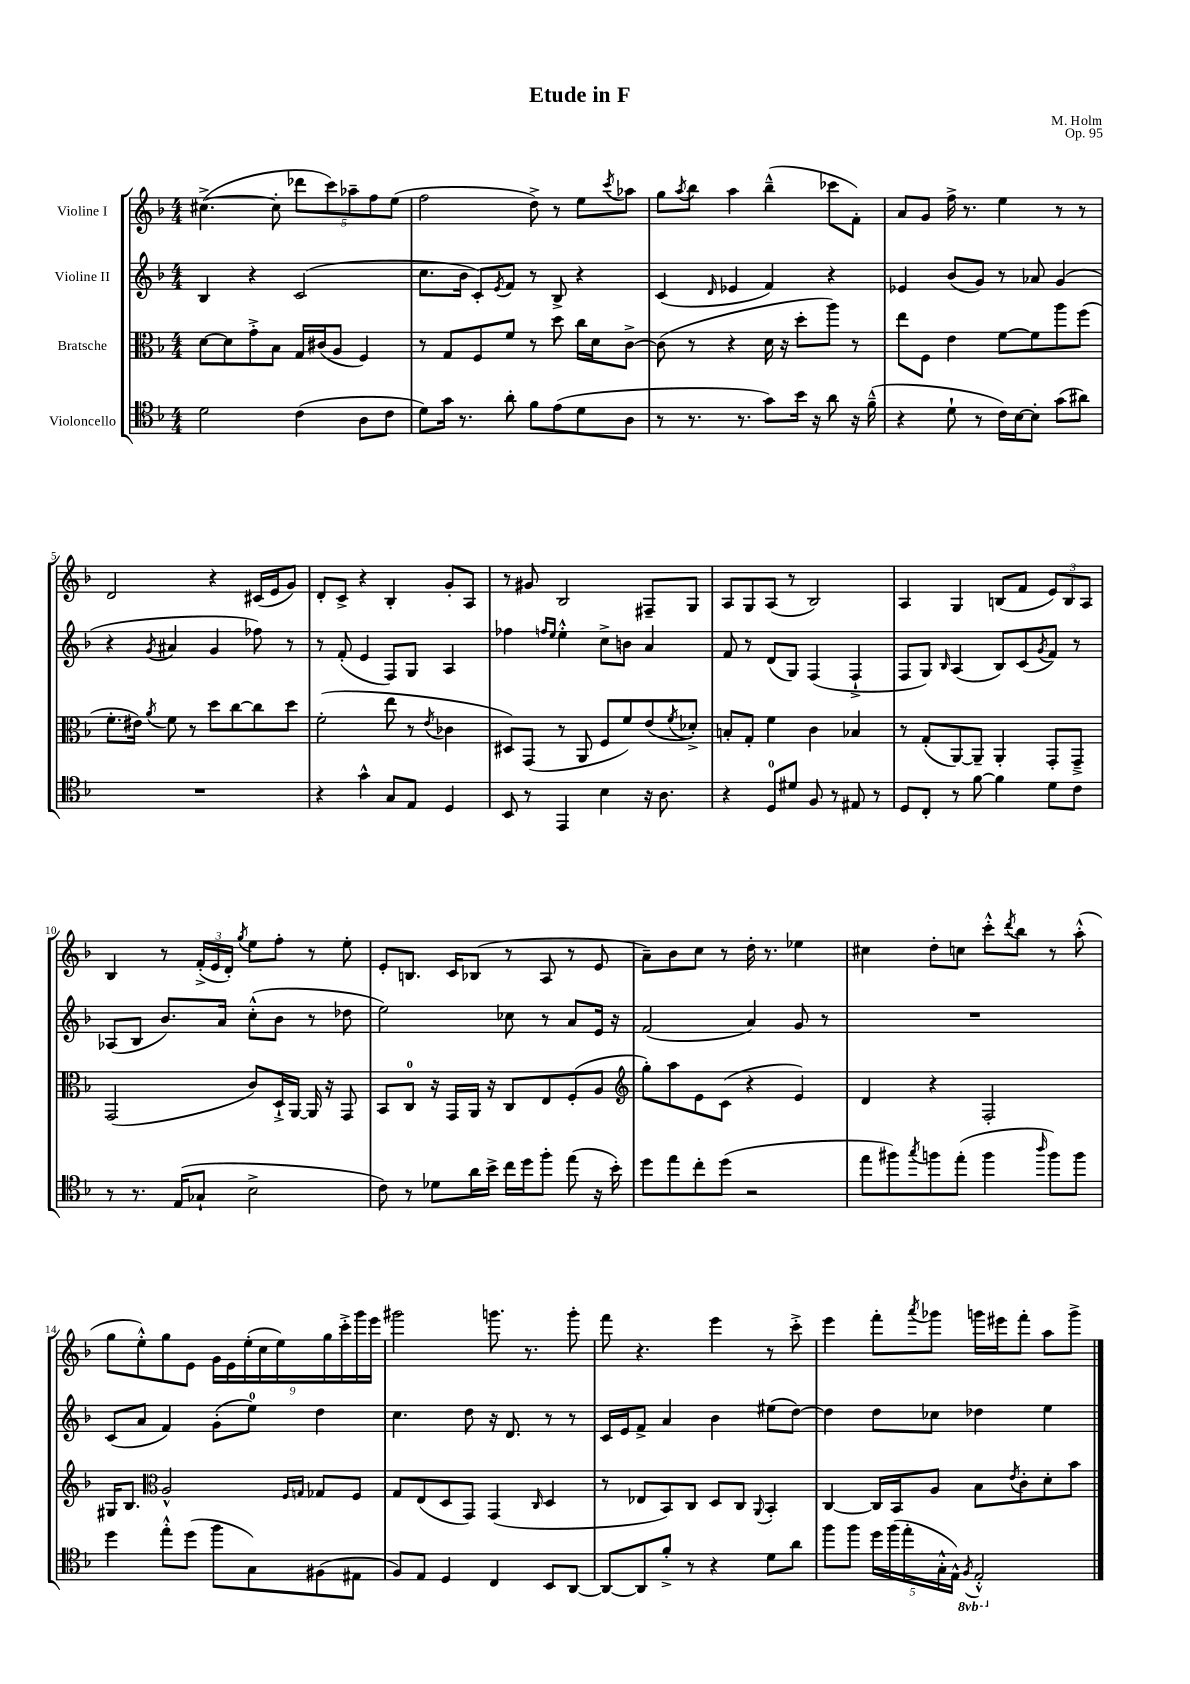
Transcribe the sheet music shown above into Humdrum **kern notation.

**kern	**kern	**kern	**kern
*staff4	*staff3	*staff2	*staff1
*clefC4	*clefC3	*clefG2	*clefG2
*k[b-]	*k[b-]	*k[b-]	*k[b-]
*M4/4	*M4/4	*M4/4	*M4/4
2d\	[8d\L	4B-/	([4.cc#^\
.	8d\]	.	.
.	8g'^\	4r	.
.	8B-\J	.	8cc#'\]
(4c\	16G/LL	(2c/	10ddd-\L
.	(16c#/J	.	.
.	.	.	10ccc\)
.	8A/J	.	.
.	.	.	10aa-~\
8A\L	4F/)	.	.
.	.	.	10ff\
8c\J	.	.	.
.	.	.	(10ee\J
=	=	=	=
8d\L)	8r	8.cc\L	2ff\
16g\Jk	8G/L	.	.
8.r	.	16b-\Jk	.
.	8F/	8c'/L)	.
.	.	8qe/	.
8a'\	8f/J	8f/J	.
8f\L	8r	8r	8dd^\)
(8e\	8dd\	8B-^/	8r
8d\	16cc\LL	4r	8ee\L
.	16d\J	.	.
.	.	.	8qccc/
8A\J	[8c^\J	.	8aa-\J
=	=	=	=
8r	(8c\]	(4c/	8gg\L
.	.	.	8qaa/
8.r	8r	.	8bb-\J
.	.	16qqd/	.
.	4r	4e-/	4aa\
8.r	.	.	.
8g\L)	16d\	4f/)	(4bb-~^^\
.	16r	.	.
16b-\Jk	8dd'\L	.	.
16r	.	.	.
8a\	8aa\J)	4r	8ccc-\L
16r	8r	.	8f'\J)
(16f~^^\	.	.	.
=	=	=	=
4r	8ee\L	4e-/	8a/L
.	8F\J	.	8g/J
8d`\	4e\	(8b-/L	16ff^\
.	.	.	8.r
8r	.	8g/J)	.
16c\LL)	[8f\L	8r	4ee\
[16B-\J	.	.	.
8B-'\]J	8f\]	8a-/	.
(8g\L	8aa\	(4g/	8r
8a#\J)	(8ff\J	.	8r
=	=	=	=
1r	8.f'\L	4r	2d/
.	16e#\Jk)	.	.
.	8qa/	8qg/	.
.	8f\	4a#/	.
.	8r	.	.
.	8dd\L	4g/	4r
.	[8cc\	.	.
.	8cc\]	8ff-\)	(16c#/LL
.	.	.	16e/J
.	8dd\J	8r	8g/J)
=	=	=	=
4r	(2f'\	8r	8d'/L
.	.	(8f'/	8c^/J
4g^^\	.	4e/	4r
8G/L	8ee\	8F/L)	4B-'/
8E/J	8r	8G/J	.
.	8qe/	.	.
4D/	4c-\	4A/	8g'/L
.	.	.	8A/J
=	=	=	=
8BB-/	8D#/L)	4ff-\	8r
8r	(8GG/J	.	8g#/
.	.	16qqff/LL	.
.	.	16qqee/JJ	.
4EE/	8r	4ee'^^\	2B-/
.	8AA/	.	.
4B-\	8F/L	8cc^\L	.
.	8f/)	8b\J	.
16r	(8e/	4a/	8F#~/L
8.A\	.	.	.
.	8qf/	.	.
.	8d-'^/J)	.	8G/J
=	=	=	=
4r	8B'/L	8f/	8A/L
.	8G'/J	8r	8G/
8D/L	4f\	(8d/L	(8A/J
8d#/J	.	8G/J)	8r
8F/	4c\	(4F/	2B-/)
8r	.	.	.
8E#/	4B-/	4F`^/	.
8r	.	.	.
=	=	=	=
8D/L	8r	8F/L	4A/
8C'/J	(8G'/L	8G/J)	.
.	.	16qqB-/	.
8r	[8AA/)	(4A/	4G/
[8f\	8AA~/]J	.	.
4f\]	4AA'/	8B-/L)	(8B/L
.	.	(8c/	8f/J
.	.	8qg/	.
8d\L	8GG'/L	8f/J)	12e/L)
.	.	.	12B/
8c\J	8GG~^/J	8r	.
.	.	.	12A/J
=	=	=	=
8r	(2GG/	(8A-/L	4B-/
8.r	.	8B-/J	.
.	.	8.b-/L)	8r
(16E/LK	.	.	.
8G-`/J	.	.	(24f'^/LL
.	.	.	24e/
.	.	16a/Jk	.
.	.	.	24d'/JJ)
.	.	.	8qgg/
2B-^\	8c/L)	(8cc'^^\L	8ee\L
.	16D`^/L	8b-\J	8ff'\J
.	[16AA/JJ	.	.
.	16AA/]	8r	8r
.	16r	.	.
.	8GG/	8dd-\	8ee'\
=	=	=	=
8c\)	8BB-/L	2ee\)	8e'/L
8r	8C/J	.	8.B/J
8d-\L	16r	.	.
.	16GG/LL	.	16c/LK
16a\L	16AA/JJ	.	(8B-/J
16b-^\JJ	16r	.	.
16cc\LL	8C/L	8cc-\	8r
16dd\J	.	.	.
8ff'\J	8E/	8r	8A/
(8ee\	(8F'/	8a/L	8r
16r	8A/J	16e/Jk	8e/
16b-'\)	.	16r	.
=	=	=	=
*	*clefG2	*	*
8dd\L	8gg'\L)	(2f/	8a~\L)
8ee\	8aa\	.	8b-\
8cc'\	8e\	.	8cc\J
(8dd\J	(8c\J	.	8r
2r	4r	4a/)	16dd'\
.	.	.	8.r
.	4e/)	8g/	4ee-\
.	.	8r	.
=	=	=	=
8ee\L	4d/	1r	4cc#\
8ff#\)	.	.	.
8qgg/	.	.	.
8ff\	4r	.	8dd'\L
(8ee'\J	.	.	8cc\J
4ff\	2F'/	.	8ccc'^^\L
.	.	.	8qddd/
.	.	.	8bb-\J
16qqaa/	.	.	.
8ff\L)	.	.	8r
8ff\J	.	.	(8aa'^^\
=	=	=	=
4dd\	16G#/LK	(8c/L	8gg\L
.	8.B-/J	.	.
.	.	8a/J	8ee'^^\)
*	*clefC3	*	*
8ee'^^\L	2A^^/	4f/)	8gg\
(8dd\J	.	.	8e\J
8ff\L	.	(8g'\L	18g\LL
.	.	.	18e\
.	.	.	(18ee'\
8G\)	.	8ee\J)	.
.	.	.	18cc\
.	.	.	18ee\)
.	16qqF/LL	.	.
.	16qqG/JJ	.	.
(8F#\	8G-/L	4dd\	.
.	.	.	18gg\
.	.	.	18ccc'^\
8E#\J	8F/J	.	.
.	.	.	18ggg\
.	.	.	18eee\JJ
=	=	=	=
8F/L)	8G/L	4.cc\	2ggg#\
8E/J	(8E/	.	.
4D/	8D/	.	.
.	8GG/J)	8dd\	.
4C/	(4GG/	16r	8.ggg\
.	.	8.d/	.
.	.	.	8.r
.	16qqC/	.	.
8BB-/L	4D/	8r	.
[8AA/J	.	8r	8ggg'\
=	=	=	=
8AA/_L	8r	16c/LL	8fff\
.	.	16e/J	.
8AA/]	8E-/L	8f^/J	4.r
8f'^/J	8BB-/)	4a/	.
8r	8C/J	.	.
4r	8D/L	4b-\	4eee\
.	8C/J	.	.
.	8qqAA/	.	.
8d\L	4BB-'/	(8ee#\L	8r
8a\J	.	[8dd\J)	8ccc'^\
=	=	=	=
8ff\L	[4C/	4dd\]	4eee\
8ff\J	.	.	.
20dd\LL	16C/]LL	8dd\L	8fff'\L
(20ff\	.	.	.
.	16BB-/J	.	.
20ee'\	.	.	.
.	.	.	8qaaa/
.	8A/J	8cc-\J	8ggg-\J
20G'^^\	.	.	.
20E^^\JJ)	.	.	.
8qFF/	.	.	.
2EE'^^/	8B-\L	4dd-\	16ggg\LL
.	.	.	16eee#\J
.	8qe/	.	.
.	8c'\	.	8fff'\J
.	8d'\	4ee\	8aa\L
.	8b-\J	.	8ggg^\J
==	==	==	==
*-	*-	*-	*-
